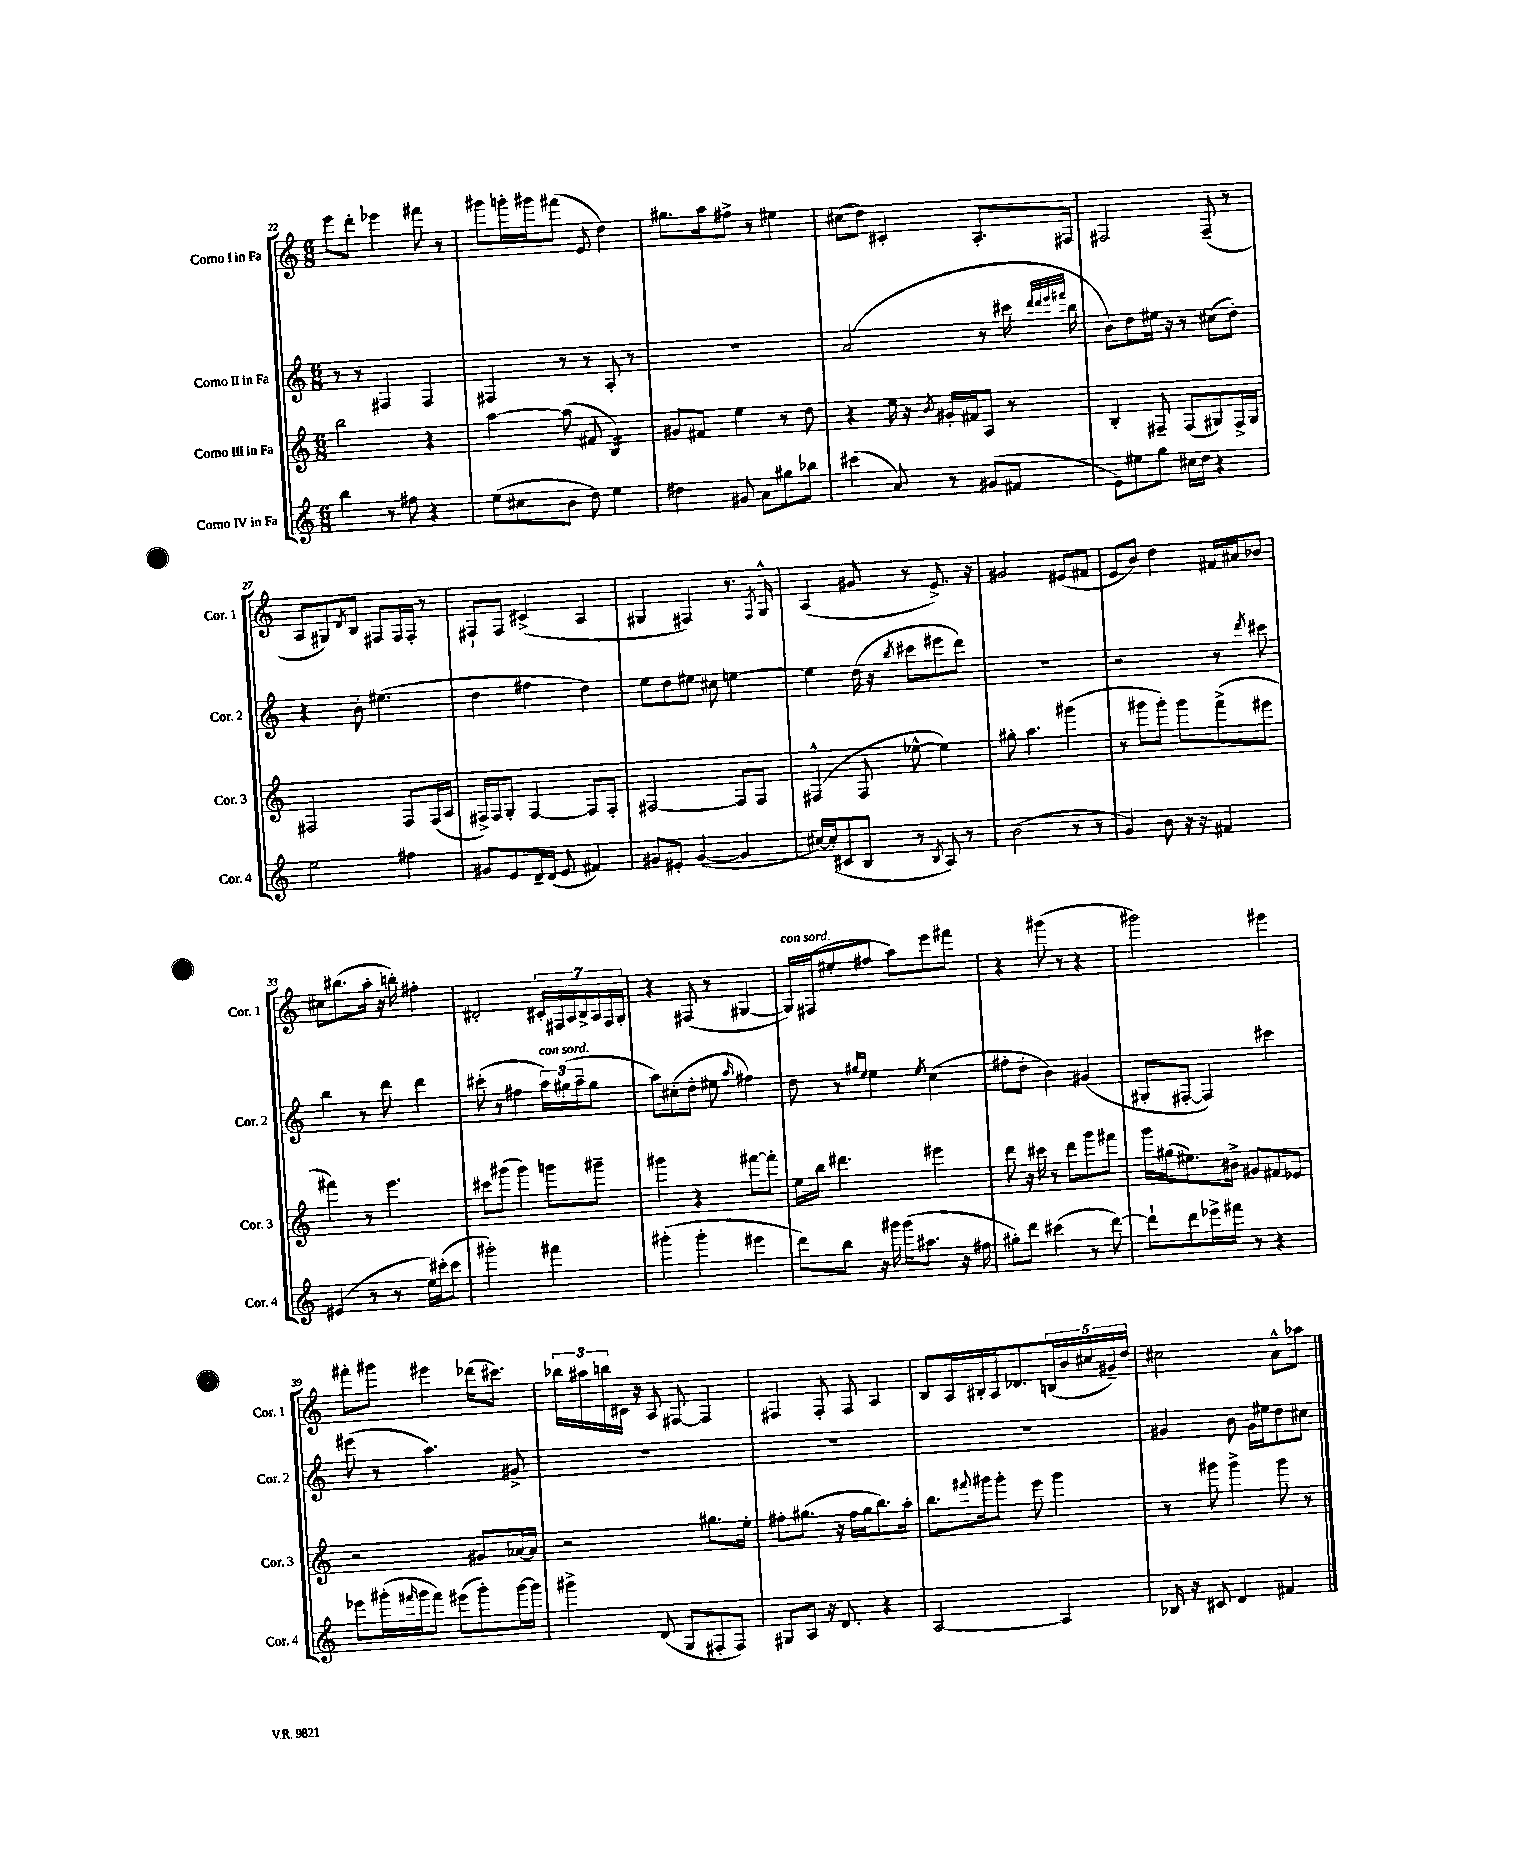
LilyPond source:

<<
\new StaffGroup <<
\new Staff = "s0" \with { instrumentName = "Corno I in Fa" shortInstrumentName = "Cor. 1" } {
    \clef treble \key c \major \numericTimeSignature \time 6/8
    e'''8 d'''8-. ees'''4 fis'''8 r8 |
    gis'''8 g'''16-. gis'''16 fis'''8( e'8 d''4) |
    gis''8. a''16 fis''8-> r8 eis''4 |
    cis''8( d''8) cis'4-. a8.-. fis16 |
    fis2 fis8--( r8 |
    a8 gis8) \acciaccatura { d'8 } b8 fis8 fis16 fis16-. r8 |
    fis8-! fis8 cis'4->( a4 |
    gis4 fis4) r8. \acciaccatura { fis8 } gis16-^ |
    a4( gis'8 r8 e'8.->) r16 |
    gis'2 eis'8( fis'8 |
    e'8 b'8) d''4 fis'16 ais'16 bes'8 |
    cis''8 bis''8.( a''16-. r16 b''16-.) fis''4-. |
    dis'2-. \tuplet 7/4 { cis'16-. fis16 a16 b16-> a16 fis16 g16-. } |
    r4 fis8( r8 gis4~ |
    gis16^\markup { \italic "con sord." }) fis16( eis''8-. fis''8 a''8) e'''8 fis'''8 |
    r4 gis'''8( r8 r4 |
    gis'''2) eis'''4 |
    fis'''8-. gis'''8 eis'''4 des'''16( cis'''8.) |
    \tuplet 3/2 { bes''16 ais''16 b''16 } cis'16 r16 a8 fis8~ fis4 |
    fis4 fis8-. fis8 a4 |
    b8 a16 bis16-. a16 des'8. \tuplet 5/4 { b16( b'16 cis''16 gis'16--) d''16 } |
    cis''2 a'8-^ aes''8 \bar "|." |
}
\new Staff = "s1" \with { instrumentName = "Corno II in Fa" shortInstrumentName = "Cor. 2" } {
    \clef treble \key c \major \numericTimeSignature \time 6/8
    r8 r8 fis4 fis4 |
    fis4 r8 r8 a8-. r8 |
    R2. |
    a'2( r8 cis'''16 \grace { d'''32 d'''32 e'''32 fis'''32 } b''16 |
    b'8) d''8 eis''16 r16 r8 cis''8( d''8-.) |
    r4 b'8-. eis''4.( |
    d''4 fis''4 d''4) |
    e''8 d''8 eis''8 cis''8 e''4~ |
    e''4 d''16( r16 \acciaccatura { b''8 } cis'''8 eis'''8 d'''8) |
    R2. |
    r2 r8 \acciaccatura { d'''8 } cis'''8 |
    b''4 r8 d'''8 d'''4 |
    cis'''8-.( r8 fis''4 \tuplet 3/2 { a''16^\markup { \italic "con sord." }) gis''16( a''16-- } gis''8 |
    a''8) cis''8-.( d''8-. eis''8 \grace { a''16 } fis''4) |
    d''8 r8 \grace { gis''16 e''16 } e''4 \acciaccatura { e''8 } c''4( |
    fis''8-. d''8-. b'4) gis'4( |
    gis8-. fis8~-. fis4) cis'''4 |
    eis'''8( r8 a''4.) gis'8-> |
    R2. |
    R2. |
    R2. |
    gis'4 b'8 gis'16 eis''16 d''8 cis''8 \bar "|." |
}
\new Staff = "s2" \with { instrumentName = "Corno III in Fa" shortInstrumentName = "Cor. 3" } {
    \clef treble \key c \major \numericTimeSignature \time 6/8
    b''2 r4 |
    a''4~ a''8( fis'8 b4:16) |
    gis'8 fis'8 e''4 r8 d''8 |
    r4 e''16 r16 \acciaccatura { b'8 } gis'16-. fis'16 a8 r8 |
    b4-. fis8-- fis8( gis8) fis16-> gis16 |
    fis2 fis8 fis16( a16 |
    fis16->) fis16 g8-. fis4~ fis8 fis8-. |
    fis2~ fis8 fis8 |
    fis4-^( fis8 ees''8~-^ ees''4) |
    gis''8-. a''4. gis'''4( |
    r8 gis'''8 gis'''8-.) gis'''8 f'''8->( eis'''8 |
    fis'''4) r8 e'''4. |
    cis'''8 gis'''8( gis'''4) g'''8 gis'''8-- |
    gis'''4 r4 fis'''8~ fis'''8-. |
    e''16 b''16 dis'''4. eis'''4 |
    d'''8 r16 cis'''16 r8 d'''8 g'''8 fis'''8 |
    g'''16 gis''16( eis''8.) bis'16-> gis'8 fis'8 ees'8 |
    r2 gis'8 aes'16~ aes'16 |
    r2 gis''8. e''16-. |
    fis''8-. gis''8.( r16 fis''16 gis''16 b''8.) a''16-. |
    b''8. \appoggiatura { fis'''8 } gis'''16 gis'''8-. e'''8 gis'''4 |
    r8 gis'''8 gis'''4-> gis'''8 r8 \bar "|." |
}
\new Staff = "s3" \with { instrumentName = "Corno IV in Fa" shortInstrumentName = "Cor. 4" } {
    \clef treble \key c \major \numericTimeSignature \time 6/8
    b''4 r8 fis''8 r4 |
    e''8( cis''8 b'8 d''8) e''4 |
    dis''4 gis'8 a'8 gis''8 bes''8 |
    cis'''4( a'8) r8 gis'8( fis'8 |
    e'8) eis''8 g''8 cis''16 d''16 r4 |
    e''2 fis''4 |
    gis'8 e'8 d'16-- d'16( e'8 fis'4) |
    gis'8 eis'8-. gis'4~( gis'4 |
    cis''16~) cis''16-.( cis'8 b8 r8 \acciaccatura { b8 } a8) r8 |
    b'2( r8 r8 |
    g'4) b'8 r16 r16 fis'4 |
    eis'4( r8 r8 e''16) cis'''16-.( cis'''8 |
    gis'''2-.) fis'''4 |
    gis'''4-.( gis'''4-. eis'''4 |
    d'''8) b''8 r16 gis'''16 gis'''16( ais''8. r16 fis''16 |
    gis''8-.) d'''8 cis'''4( r8 d'''8~) |
    d'''8-! d'''8 ees'''16-> fis'''16 r8 r4 |
    ees'''8 gis'''16-.( \grace { fis'''16 } gis'''16 fis'''8) eis'''8( gis'''8-.) gis'''16~ gis'''16 |
    gis'''4-> d'8( g8 fis8-. fis8) |
    gis8 a8 r16 d'8. r4 |
    a2~ a4 |
    bes16 r16 cis'8 d'4 fis'4 \bar "|." |
}
>>
>>
\layout { \context { \Score currentBarNumber = #22 } }
